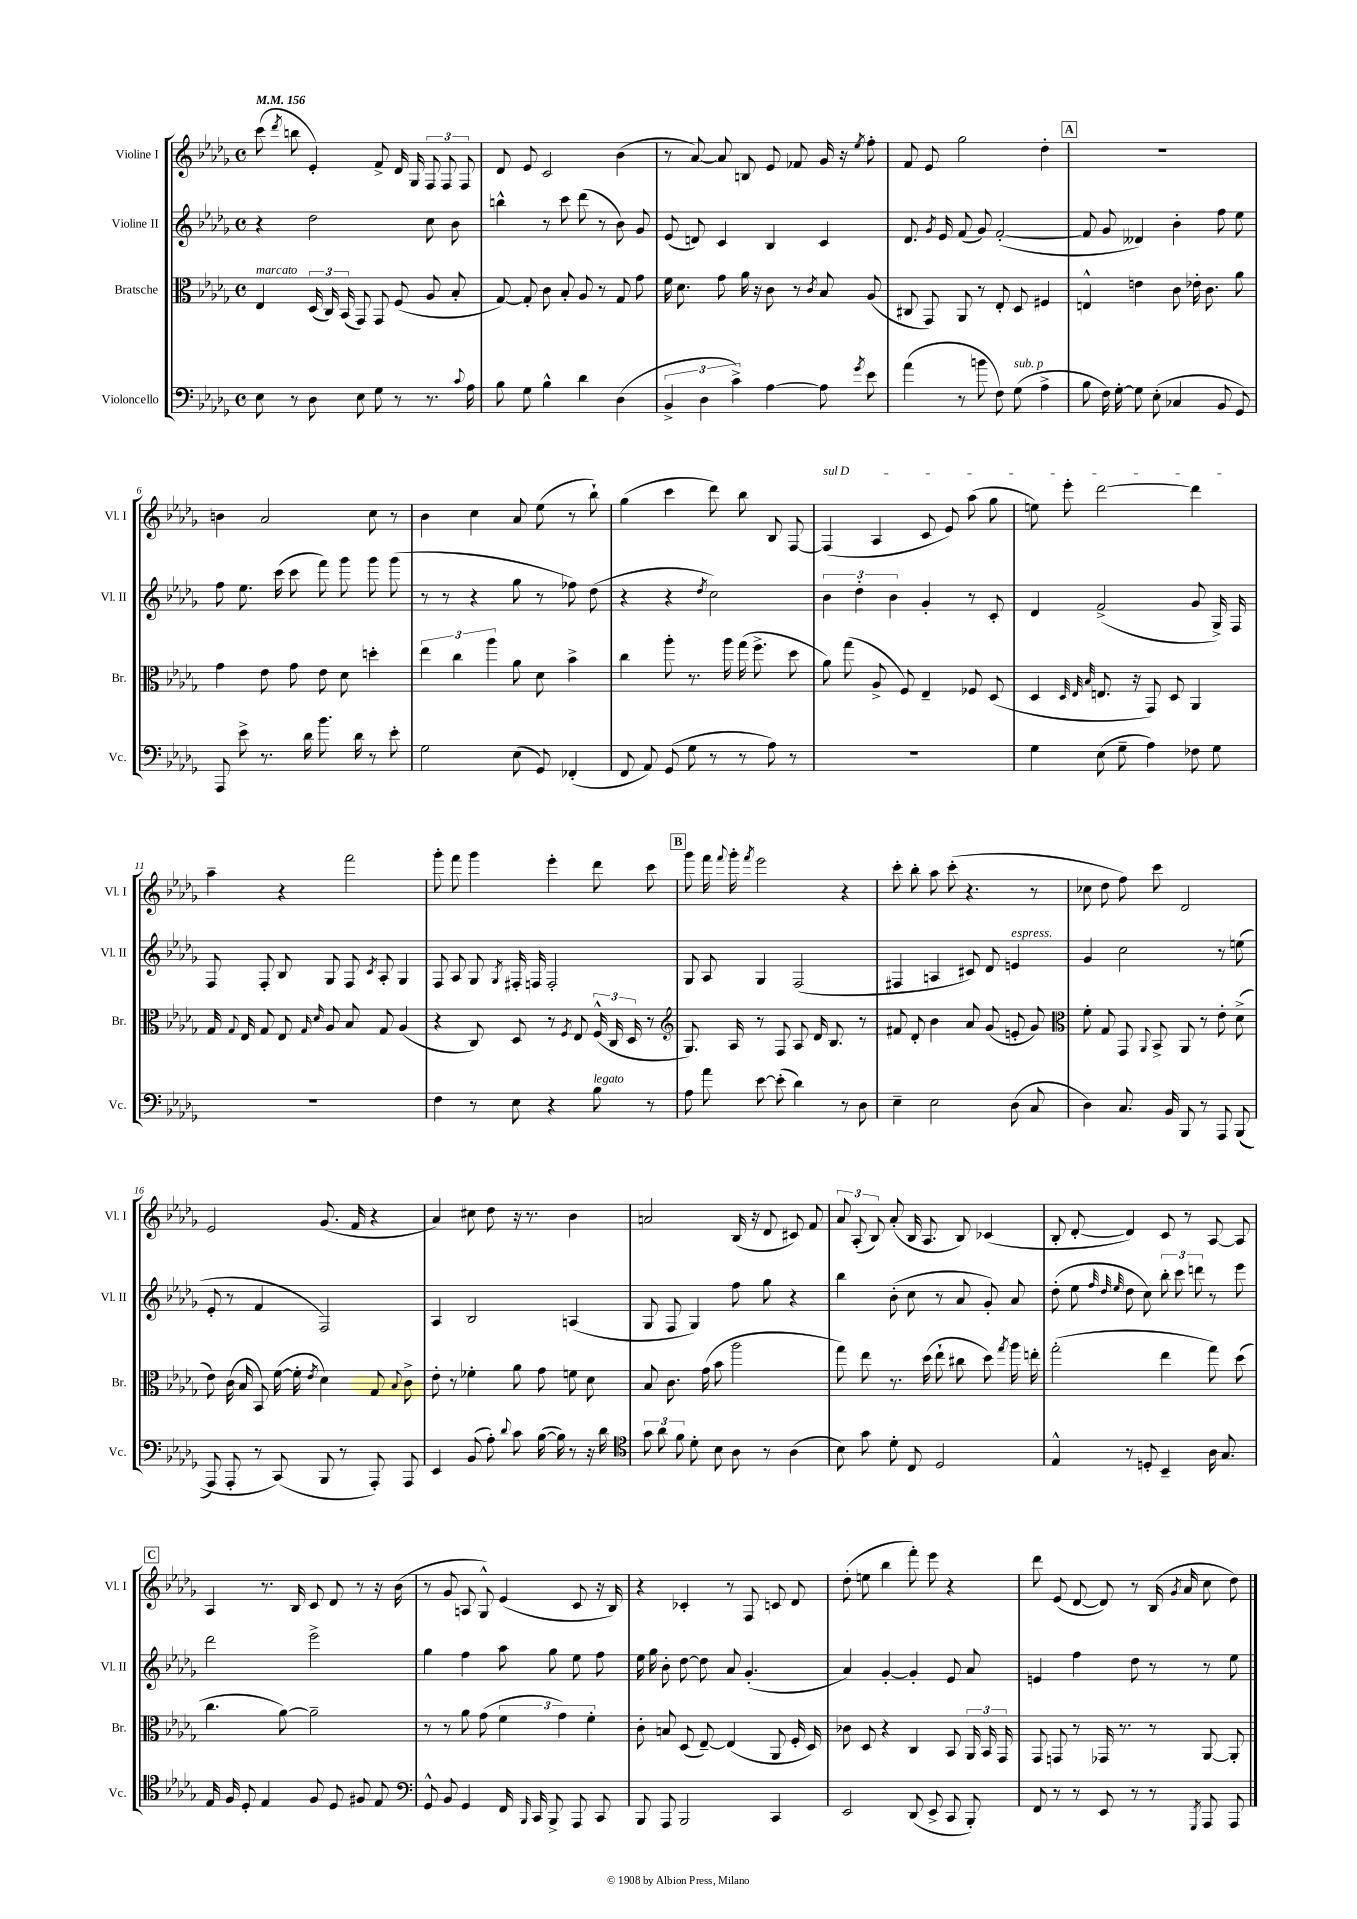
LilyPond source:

<<
\new StaffGroup <<
\new Staff = "s0" \with { instrumentName = "Violine I" shortInstrumentName = "Vl. I" } {
    \clef treble \key des \major \defaultTimeSignature \time 4/4 \tempo 4 = 156
    \autoBeamOff c'''8( \acciaccatura { des'''8 } b''8 ees'4-.) f'8-> des'16 ges16 \tuplet 3/2 { f8 f8 f8 } |
    des'8 ees'8 c'2 bes'4( |
    r8 aes'8~) aes'8 b8 ees'8 fes'8 ges'16 r16 \acciaccatura { ees''8 } f''8-. |
    f'8 ees'8 ges''2 des''4-. |
    \mark \markup { \box "A" } R1 |
    b'4 aes'2 c''8 r8 |
    bes'4 c''4 aes'8 ees''8( r8 bes''8-!) |
    ges''4( c'''4 des'''8) bes''8 bes8 f8~ |
    \once \override TextSpanner.bound-details.left.text = \markup { \italic "sul D" } f4\startTextSpan( aes4 c'8 ees'8) aes''8( ges''8 |
    e''8) ees'''8-. des'''2~ des'''4\stopTextSpan |
    aes''4-- r4 f'''2 |
    ges'''8-. f'''8 ges'''4 ees'''4-. des'''8 c'''8 |
    \mark \markup { \box "B" } ges'''8 f'''16 \appoggiatura { f'''8 } ges'''16-. \acciaccatura { f'''8 } ees'''2 r4 |
    c'''8-. bes''8-. aes''8 c'''8-.( r4. r8 |
    ces''8 des''8 f''8) c'''8 des'2 |
    ees'2 ges'8.( f'16 r4 |
    aes'4) cis''8 des''8 r16 r8. bes'4 |
    a'2 bes16( r16 des'8 cis'8) f'8 |
    \tuplet 3/2 { aes'8 aes8-.( bes8) } aes'8-.( bes16 aes8. bes8) ces'4( |
    bes8-. des'8~-. des'4) c'8 r8 aes8~ aes8 |
    \mark \markup { \box "C" } aes4 r8. bes16 c'8 des'8 r8 r16 bes'16( |
    r8 ges'8 a8 ges8-^) ees'4( c'8 r16 bes16) |
    r4 ces'4-. r8 f8 c'8 des'8 |
    des''8-.( e''8 bes''4 f'''8-.) ees'''8 r4 |
    des'''8 ees'8( des'8~ des'8) r8 bes16( \acciaccatura { ges'8 } aes'16 c''8 des''8) \bar "|." |
}
\new Staff = "s1" \with { instrumentName = "Violine II" shortInstrumentName = "Vl. II" } {
    \clef treble \key des \major \defaultTimeSignature \time 4/4
    \autoBeamOff r4 des''2 c''8 bes'8 |
    b''4-^ r8 c'''8 des'''8( r8 bes'8) ges'8 |
    ees'8( d'8) c'4 bes4 c'4 |
    des'8. \acciaccatura { ges'8 } ees'16 f'8( ges'8) f'2~-.( |
    \mark \markup { \box "A" } f'8 ges'8 deses'4) bes'4-. f''8 ees''8 |
    f''8 ees''8. c'''16( c'''8 f'''8) ges'''8 ges'''8 ges'''8( |
    r8 r8 r4 ges''8 r8 fes''8) des''8( |
    r4 r4 \acciaccatura { des''8 } c''2) |
    \tuplet 3/2 { bes'4 des''4-. bes'4 } ges'4-. r8 c'8-. |
    des'4 f'2->( ges'8 ges16->) f16 |
    f8 f8-. bes8 ges8 f8 \acciaccatura { c'8 } aes8-. ges4 |
    f8 aes8 ges8 \acciaccatura { ges8 } fis16-. f16 f2-. |
    \mark \markup { \box "B" } ges8 aes8 ges4 f2( |
    fis4 a4 cis'8) des'8 e'4^\markup { \italic "espress." } |
    ges'4 c''2 r8 e''8( |
    ees'8-. r8 f'4 f2) |
    aes4 bes2 a4( |
    ges8 f8 ges4) f''8 ges''8 r4 |
    bes''4 bes'8-.( c''8 r8 aes'8 ges'8-.) aes'8 |
    des''8-.( ees''8 \grace { f''32 des''32 ees''32 } des''8 c''8) \tuplet 3/2 { bes''8-. c'''8 d'''8 } r8 ees'''8 |
    \mark \markup { \box "C" } des'''2 ees'''2-> |
    ges''4 f''4 aes''8 ges''8 ees''8 f''8 |
    ees''16 ges''16 bes'8-. des''8~ des''8 aes'8 ges'4.-.( |
    aes'4) ges'4~-. ges'4-. ees'8 aes'8 |
    e'4 f''4 des''8 r8 r8 ees''8 \bar "|." |
}
\new Staff = "s2" \with { instrumentName = "Bratsche" shortInstrumentName = "Br." } {
    \clef alto \key des \major \defaultTimeSignature \time 4/4
    \autoBeamOff ees4^\markup { \italic "marcato" } \tuplet 3/2 { des16( c16) bes,16( } ges,8) ges,8 f8( aes8 bes8-. |
    ges8~) ges8-. c'8 bes8-. aes8 r8 ges8 ges'8 |
    f'16 des'8. ges'8 aes'16 r16 c'8 r8 \acciaccatura { c'8 } bes8 aes8( |
    cis8 ges,8) aes,8 r8 ees8-. des8 fis4 |
    \mark \markup { \box "A" } e4-^ e'4 c'8 ees'16-. c'8. aes'8 |
    ges'4 ees'8 ges'8 ees'8 des'8 d''4-. |
    \tuplet 3/2 { ees''4 c''4 aes''4 } aes'8 des'8 bes'4-> |
    c''4 aes''8-. r8. aes''16 ges''16( f''8.-> des''8 |
    aes'8) ges''8( aes8-> f8) ees4-- fes8 des8( |
    des4 \grace { des32 ees32 bes32 } e8. r16 ges,8) des8 aes,4 |
    ges16 \appoggiatura { ges8 } ees16 ges8 ees8 \grace { ges16 des'16 } aes8 bes8 ges8 aes4( |
    r4 c8) des8 r8 \acciaccatura { f8 } ees8 \tuplet 3/2 { f16-^( c16 des16 } r8 |
    \mark \markup { \box "B" } \clef treble ges8.) aes16 r8 f8 aes8 des'16 bes8. r8 |
    fis'8 des'8-. bes'4 aes'8 ges'8( e'8-. ges'8) |
    \clef alto f'8-. ges8 ges,8 \appoggiatura { aes,8 } bes,8-> aes,8 r8 ees'8-. des'8->( |
    ees'8) c'16( bes16 bes,8) f'16~( f'16-. \acciaccatura { ees'8 } des'4) ges8 \appoggiatura { bes8 } c'8-> |
    ees'8-. r8 fes'4-. aes'8 ges'8 f'8 des'8 |
    bes8 c'8. ges'16( bes'8 aes''2 |
    ges''8) ees''8 r8. des''16( ees''8-! cis''8 des''8) \acciaccatura { ges''8 } aes''16 e''16-. |
    ges''2-.( ees''4 ges''8) des''8( |
    \mark \markup { \box "C" } c''4. aes'8~) aes'2-- |
    r8 r8 aes'8 ges'8( \tuplet 3/2 { f'4 ges'4) f'4-. } |
    c'8-. b8 des8( ees8~--) ees4( aes,8 f16-. des16) |
    ces'8 des8 r4 c4 bes,8 \tuplet 3/2 { aes,16 bes,16 ges,16 } |
    ges,8 g,8 r8 ges,16 r8. r8 aes,8~ aes,8-. \bar "|." |
}
\new Staff = "s3" \with { instrumentName = "Violoncello" shortInstrumentName = "Vc." } {
    \clef bass \key des \major \defaultTimeSignature \time 4/4
    \autoBeamOff ees8 r8 des8 ees8 ges8 r8 r8. \appoggiatura { c'8 } aes16 |
    bes8 ges8 bes4-^ des'4 des4( |
    \tuplet 3/2 { bes,4-> des4 c'4->) } aes4~ aes8 \acciaccatura { ges'8 } ees'8 |
    aes'4( r8 b'8 f8) ges8^\markup { \italic "sub. p" }( aes4-> |
    \mark \markup { \box "A" } bes8 f16) ges16~-. ges8 ees8-.( ces4 bes,8 ges,8) |
    aes,,8 ees'8-> r8. des'16 bes'8. des'16 r8 ees'8-. |
    ges2 ees8( ges,8) fes,4-.( |
    f,8 aes,8) ges,8( ges8 r8 r8 aes8) r8 |
    R1 |
    ges4 ees8( ges8-- aes4) fes8 ges8 |
    R1 |
    f4 r8 ees8 r4 bes8^\markup { \italic "legato" } r8 |
    \mark \markup { \box "B" } aes8 aes'8 ees'8~ ees'8-.( des'4) r8 des8 |
    ees4-- ees2 des8( c8 |
    des4) c8. bes,16 bes,,8 r8 aes,,8 bes,,8(\( |
    aes,,8) aes,,8-. r8 c,8(\) bes,,8 r8 aes,,8-.) aes,,8 |
    ees,4 bes,8( aes8-.) \appoggiatura { des'8 } c'8 bes16~( bes16) r8 r16 des'16 |
    \clef tenor \tuplet 3/2 { ges'8 aes'8 f'8 } des'8-. bes8 aes8 r8 aes4( |
    bes8) ges'8 des'8-. c8 des2 |
    ees4-^ r8 d8-. bes,4-- aes16 ges8. |
    \mark \markup { \box "C" } ees16 f16 des8-. ees4 f8 des8 fis8 ees8 |
    \clef bass ges,8-^ bes,8 ges,4 f,16 \grace { bes,,16 } c,16 bes,,8-> aes,,8 c,8 |
    bes,,8 aes,,8 bes,,2 c,4 |
    ees,2 des,8( ees,8-> c,8 bes,,8-.) |
    f,8 r8 r8 ees,8 r8 r8 \acciaccatura { ges,,8 } aes,,8 aes,,8 \bar "|." |
}
>>
>>
